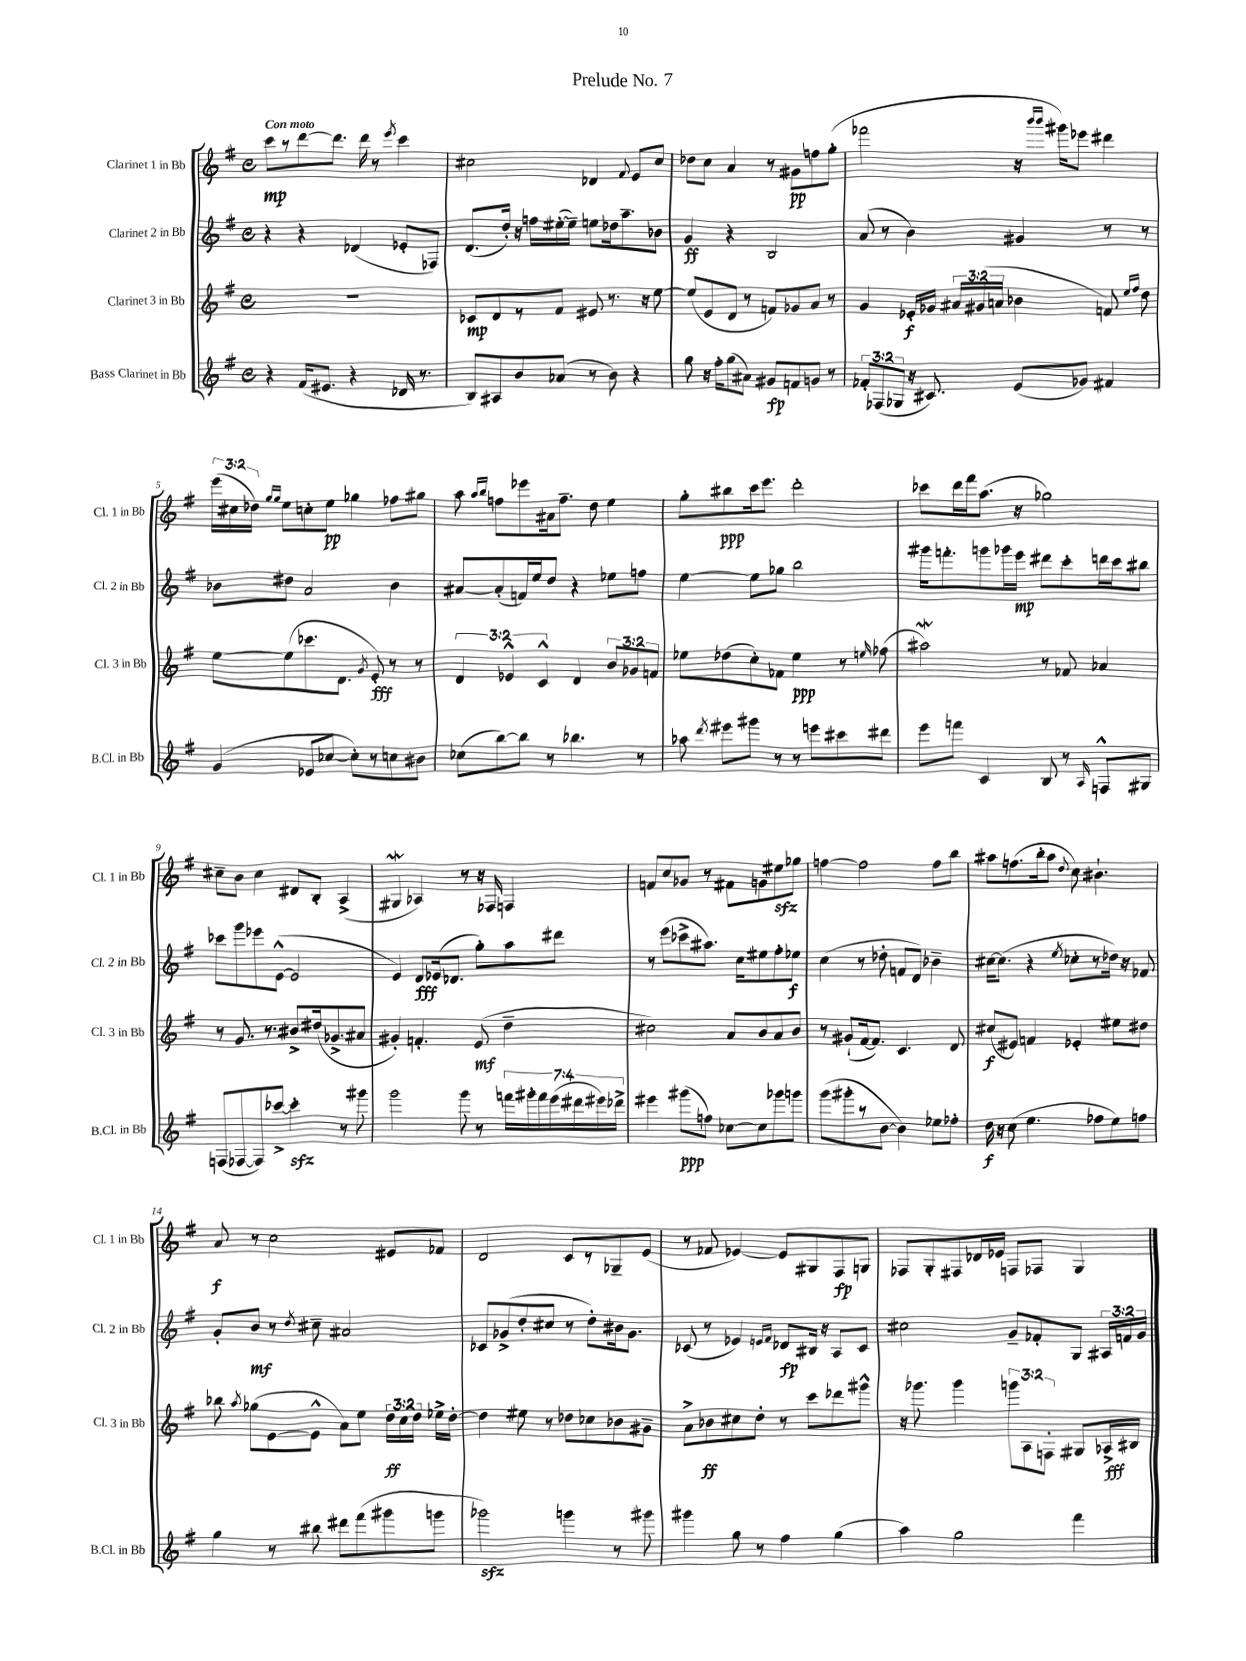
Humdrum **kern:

**kern	**dynam	**kern	**dynam	**kern	**dynam	**kern	**dynam
*part4	*part4	*part3	*part3	*part2	*part2	*part1	*part1
*staff4	*staff4	*staff3	*staff3	*staff2	*staff2	*staff1	*staff1
*I"Bass Clarinet in Bb	*	*I"Clarinet 3 in Bb	*	*I"Clarinet 2 in Bb	*	*I"Clarinet 1 in Bb	*
*I'B.Cl. in Bb	*	*I'Cl. 3 in Bb	*	*I'Cl. 2 in Bb	*	*I'Cl. 1 in Bb	*
*clefG2	*	*clefG2	*	*clefG2	*	*clefG2	*
*k[f#]	*	*k[f#]	*	*k[f#]	*	*k[f#]	*
*M4/4	*	*M4/4	*	*M4/4	*	*M4/4	*
*met(c)	*	*met(c)	*	*met(c)	*	*met(c)	*
=1	=1	=1	=1	=1	=1	=1	=1
!	!	!	!	!	!	!LO:TX:a:B:t=Con moto	!
4r	.	1r	.	4r	.	8ccc\L	mp
.	.	.	.	.	.	8r	.
(16f#/KL	.	.	.	4r	.	[8ddd\	.
8.e#X/J	.	.	.	.	.	.	.
.	.	.	.	.	.	8.ddd\J]	.
4r	.	.	.	(4d-X/	.	.	.
.	.	.	.	.	.	16ddd\	.
.	.	.	.	.	.	8r	.
.	.	.	.	.	.	8qeee/	.
16d-X/	.	.	.	8e-X'/L	.	4ccc\	.
8.r	.	.	.	.	.	.	.
.	.	.	.	8F-X/J)	.	.	.
=2	=2	=2	=2	=2	=2	=2	=2
8B/L)	.	8c-X/L	mp	(8.d/L	.	2cc#X\	.
8A#X/	.	8d/	.	.	.	.	.
.	.	.	.	16dd'/Jk)	.	.	.
8b/	.	8r	.	16r	.	.	.
.	.	.	.	16ffn\LL	.	.	.
(8a-X/J	.	8f#/J	.	([16ee#X'\	.	.	.
.	.	.	.	16ee#~\JJ])	.	.	.
8r	.	8e#X/	.	8een\L	.	4d-X/	.
8b\)	.	8.r	.	16dd-X\k	.	.	.
.	.	.	.	8.aa~\	.	.	.
.	.	.	.	.	.	8qqf#/	.
4r	.	.	.	.	.	8e/L	.
.	.	16r	.	.	.	.	.
.	.	[8ee\	.	8b-X\J	.	8cc#/J	.
=3	=3	=3	=3	=3	=3	=3	=3
8gg\	.	(8ee/L]	.	4g/	ff	8dd-X\L	.
16r	.	8e/	.	.	.	8cc\J	.
16ff#'\KL	.	.	.	.	.	.	.
(8gg\	.	8d/J	.	4r	.	4a/	.
8a#X\J)	.	8r	.	.	.	.	.
8g#X/L	fp	8fn/L)	.	2B/	.	8r	.
8fn/	.	8g-X/	.	.	.	8g#X\L	pp
8gn/J	.	8a/J	.	.	.	8ffn\	.
8r	.	8r	.	.	.	(8gg'\J	.
=4	=4	=4	=4	=4	=4	=4	=4
12f-X'/L	.	4g/	.	(8a/	.	2fff-X\	.
(12F-X/	.	.	.	.	.	.	.
.	.	.	.	8r	.	.	.
12G-X/J	.	.	.	.	.	.	.
16r	.	16e-X'/LL	f	4b\)	.	.	.
8.c#X/)	.	16g-X/JJ	.	.	.	.	.
.	.	24a#X/LL	.	.	.	.	.
.	.	(24g#X/	.	.	.	.	.
.	.	24an/JJ	.	.	.	.	.
(8e/L	.	4b-X\	.	4g#X/	.	16r	.
.	.	.	.	.	.	16qqbbb/LL	.
.	.	.	.	.	.	16qqbbb/JJ	.
.	.	.	.	.	.	16ggg#X\KL)	.
8g-X/J)	.	.	.	.	.	8eee-X\J	.
4f#X/	.	8fn/)	.	8r	.	4ddd#X\	.
.	.	16qqee/LL	.	.	.	.	.
.	.	16qqff#/JJ	.	.	.	.	.
.	.	8dd\	.	8r	.	.	.
!!LO:LB:g=z
=5	=5	=5	=5	=5	=5	=5	=5
(4g/	.	[8ee\L	.	8b-X\L	.	(24eee\LL	.
.	.	.	.	.	.	24cc#X\	.
.	.	.	.	.	.	24dd-X\JJ)	.
.	.	.	.	.	.	16qqgg/LL	.
.	.	.	.	.	.	16qqgg/JJ	.
.	.	(8ee\]	.	8dd#X\J	.	8ee\L	.
8e-X/L	.	8.ccc-X\	.	2a/	.	8ccn'\	.
[8cc-X/J	.	.	.	.	.	8ee\J	pp
.	.	8.d\J	.	.	.	.	.
8cc-'\L])	.	.	.	.	.	4gg-X\	.
.	.	8qg/	.	.	.	.	.
8r	.	8e'/)	fff	.	.	.	.
8ccn\	.	8r	.	4b-\	.	8ff-X\L	.
8b#X\J	.	8r	.	.	.	8gg#X\J	.
=6	=6	=6	=6	=6	=6	=6	=6
(8cc-X\L	.	6d/	.	[8a#X/L	.	8aa\	.
.	.	.	.	.	.	16qqaa/LL	.
.	.	.	.	.	.	16qqbb/JJ	.
[8bb\)	.	.	.	(8a#'/]	.	8ffn\L	.
.	.	6e-X^^/	.	.	.	.	.
8bb\J]	.	.	.	16fn/L)	.	8eee-X\	.
.	.	.	.	16ee/J	.	.	.
.	.	6c^^/	.	.	.	.	.
8r	.	.	.	8dd/J	.	16a#X\k	.
.	.	.	.	.	.	8.ff~\J	.
4.bb-X\	.	4d/	.	4r	.	.	.
.	.	.	.	.	.	8dd\	.
.	.	12b/L	.	8ee-X\L	.	4ee\	.
.	.	12g-X/	.	.	.	.	.
8r	.	.	.	8ffn\J	.	.	.
.	.	12fn/J	.	.	.	.	.
=7	=7	=7	=7	=7	=7	=7	=7
8aa-X\	.	8ee-X\L	.	[4ee\	.	8gg'\L	.
8qddd/	.	.	.	.	.	.	.
8eee#X\L	.	(8dd-X\	.	.	.	8bb#X\	ppp
8ggg#X\J	.	8cc'\)	.	8ee\L]	.	16ccc\k	.
.	.	.	.	.	.	8.eee\J	.
8r	.	8f-X\J	.	8gg-X\J	.	.	.
8r	.	4ee-\	ppp	2bb\	.	2ddd'\	.
8eeen\L	.	.	.	.	.	.	.
8ccc#X\	.	8r	.	.	.	.	.
.	.	16qqeen/	.	.	.	.	.
8ddd#X\J	.	(8ff-X\	.	.	.	.	.
=8	=8	=8	=8	=8	=8	=8	=8
8eee\L	.	2aa#XW\)	.	16ggg#X\KL	.	8ccc-X\L	.
.	.	.	.	8.fffn'\	.	.	.
8fffn\J	.	.	.	.	.	16ddd\L	.
.	.	.	.	.	.	16fff#\J	.
4c/	.	.	.	8gggn\	.	(8.aa\J	.
.	.	.	.	16ggg-X\L	.	.	.
.	.	.	.	16eee\JJ	mp	16r	.
8B/	.	8r	.	8ddd#X\L	.	2gg-X\)	.
8r	.	8f-X/	.	8ccc'\	.	.	.
16qqA/	.	.	.	.	.	.	.
8Fn^^/L	.	4a-X/	.	16dddn\L	.	.	.
.	.	.	.	16ccc\J	.	.	.
8G#X/J	.	.	.	8bb#X\J	.	.	.
!!LO:LB:g=z
=9	=9	=9	=9	=9	=9	=9	=9
(8Fn/L	.	8r	.	8ccc-X\L	.	8cc#X~\L	.
[8F-X/	.	8.g/	.	8ggg\	.	8b\J	.
8F-/])	.	.	.	8eee-X\	.	4cc#\	.
.	.	8.r	.	.	.	.	.
[8ccc-X^/J	.	.	.	([8e^^\J	.	.	.
4ccc-zz'\]	.	8b#X^/L	.	2e/]	.	8d#X/L	.
.	.	(16dd#X/k	.	.	.	8B'/J	.
.	.	8.g-X^/	.	.	.	.	.
8r	.	.	.	.	.	(4A^/	.
8ggg#X\	.	8a#X/J	.	.	.	.	.
=10	=10	=10	=10	=10	=10	=10	=10
2ggg\	.	4g#X'/)	.	4e/)	.	4G#XW/	.
.	.	4.fn'/	.	8d/L	fff	4A-X/)	.
.	.	.	.	(16e-X/k	.	.	.
.	.	.	.	8.d-X/J	.	.	.
8ggg\	.	.	.	.	.	8r	.
8r	.	(8e/	mf	8gg'\L)	.	16r	.
.	.	.	.	.	.	16F-X/	.
28fffn\LL	.	4dd~\	.	8aa\	.	4Fn/	.
28ggg#X'\	.	.	.	.	.	.	.
28fff\	.	.	.	.	.	.	.
(28eee\	.	.	.	.	.	.	.
.	.	.	.	8ddd#X\J	.	.	.
28ddd#X\	.	.	.	.	.	.	.
28eee#X\)	.	.	.	.	.	.	.
28ddd-X^\JJ	.	.	.	.	.	.	.
=11	=11	=11	=11	=11	=11	=11	=11
4eee#X\	.	2cc#X\)	.	8r	.	8fn/L	.
.	.	.	.	(8eee\L	.	8cc/	.
(8ggg#X\L	ppp	.	.	8ccc-X^\	.	8g-X/J	.
8ffn\J)	.	.	.	8.aa#X\J)	.	8r	.
[8cc-X\L	.	8a/L	.	.	.	8f#X\L	.
.	.	.	.	16cc\KL	.	.	.
8cc-\]	.	8b/	.	8ee#X\	.	8gn\	.
8ggg-X\	.	8a/	.	8ff#'\	.	8ee#Xzz\	.
8gggn\J	.	8b/J	.	8ee-X\J	f	8gg-X\J	.
=12	=12	=12	=12	=12	=12	=12	=12
(8ggg\L	.	8r	.	(4cc\	.	[4ffn\	.
8ggg#X'\	.	(8g#X`/L	.	.	.	.	.
8r	.	[16f#/k	.	8r	.	2ff\]	.
.	.	8.f#/J])	.	.	.	.	.
[8b\J	.	.	.	8dd-X'\	.	.	.
4b\])	.	4.c/	.	8fn/L	.	.	.
.	.	.	.	8d/J)	.	.	.
8ee-X\L	.	.	.	4b-X~\	.	8ff\L	.
8ff-X'\J	.	8d/	.	.	.	8bb\J	.
=13	=13	=13	=13	=13	=13	=13	=13
16dd\	f	(8cc#X/L	f	[16cc#X\KL	.	8aa#X\L	.
16r	.	.	.	(8.cc#\J]	.	.	.
(8cc\	.	8e#X/J)	.	.	.	(8.ffn\	.
4.ee\	.	4fn/	.	4r	.	.	.
.	.	.	.	.	.	16bb'\k	.
.	.	.	.	.	.	8aa#\J	.
.	.	.	.	8qee/	.	8qqdd/	.
.	.	4e-X'/	.	8cc-X'\L	.	8cc\)	.
8ff-X\L	.	.	.	8r	.	4.b#X`\	.
8ee\)	.	8ee#X\L	.	16dd-X\Jk)	.	.	.
.	.	.	.	16r	.	.	.
8ffn\J	.	8dd#X\J	.	8f-X/	.	.	.
!!LO:LB:g=z
=14	=14	=14	=14	=14	=14	=14	=14
4gg\	.	8bb-X\	.	8g'/L	.	8a/	f
.	.	8qaa/	.	.	.	.	.
.	.	(8gg-X\L	.	8b/J	mf	8r	.
8r	.	[8e\	.	8r	.	2cc\	.
.	.	.	.	8qdd/	.	.	.
8bb#X\	.	8e^^\J]	.	8cc#X~\	.	.	.
8ddd#X\L	.	8a\L)	.	2a#X/	.	.	.
(8fff#\	.	8ee\J	.	.	.	.	.
8ggg#X\	.	24dd\LL	ff	.	.	8e#X/L	.
.	.	24cc\	.	.	.	.	.
.	.	24dd\JJ	.	.	.	.	.
8gggn\J	.	16ee-X^\LL	.	.	.	8f-X/J	.
.	.	[16dd'\JJ	.	.	.	.	.
=15	=15	=15	=15	=15	=15	=15	=15
2ggg-Xzz\)	.	4dd\]	.	8c-X/L	.	2d/	.
.	.	.	.	(8g-X^/	.	.	.
.	.	8ee#X\	.	8dd'/	.	.	.
.	.	8r	.	8cc#X/J	.	.	.
4gggn\	.	8dd-X\L	.	8r	.	8c/L	.
.	.	8cc-X\	.	8dd'\L)	.	8r	.
8r	.	8b-X\	.	16b#X\k	.	8G-X~/	.
.	.	.	.	8.g-\J	.	.	.
8ggg#X\	.	8g#X~\J	.	.	.	(8e/J	.
=16	=16	=16	=16	=16	=16	=16	=16
4ggg#X\	.	8a^\L	.	(8c-X/	.	8r	.
.	.	8b-X\	ff	8r	.	8f-X/	.
8gg\	.	8cc#X\	.	4e-X/)	.	[4e-X/)	.
8r	.	8dd'\J	.	.	.	.	.
.	.	.	.	16qqen/LL	.	.	.
.	.	.	.	16qqf#/JJ	.	.	.
4ff#\	.	8r	.	8d-X/L	fp	8e-/L]	.
.	.	8ccc\L	.	16B#X/Jk	.	8G#X/	.
.	.	.	.	16r	.	.	.
(4gg\	.	8ddd-X\	.	8A/L	.	8F#/	fp
.	.	8ggg#X^^\J	.	8c-/J	.	8Gn/J	.
=17	=17	=17	=17	=17	=17	=17	=17
4aa\)	.	16r	.	2cc#X\	.	8F-X/L	.
.	.	8.ggg-X\	.	.	.	.	.
.	.	.	.	.	.	8G'/	.
2gg\	.	4ggg-\	.	.	.	8F#X/	.
.	.	.	.	.	.	16d-X/L	.
.	.	.	.	.	.	16e-X/JJ	.
.	.	12gggn\L	.	8g~/L	.	8Fn/L	.
.	.	12A\	.	.	.	.	.
.	.	.	.	8f-X'/	.	8F-X/J	.
.	.	12Fn'\J	.	.	.	.	.
4fff#\	.	8G#X/L	.	8G/J	.	4G/	.
.	.	16A-X^/L	fff	24A#X/LL	.	.	.
.	.	.	.	24fn/	.	.	.
.	.	16B#X/JJ	.	.	.	.	.
.	.	.	.	24g/JJ	.	.	.
==	==	==	==	==	==	==	==
*-	*-	*-	*-	*-	*-	*-	*-
